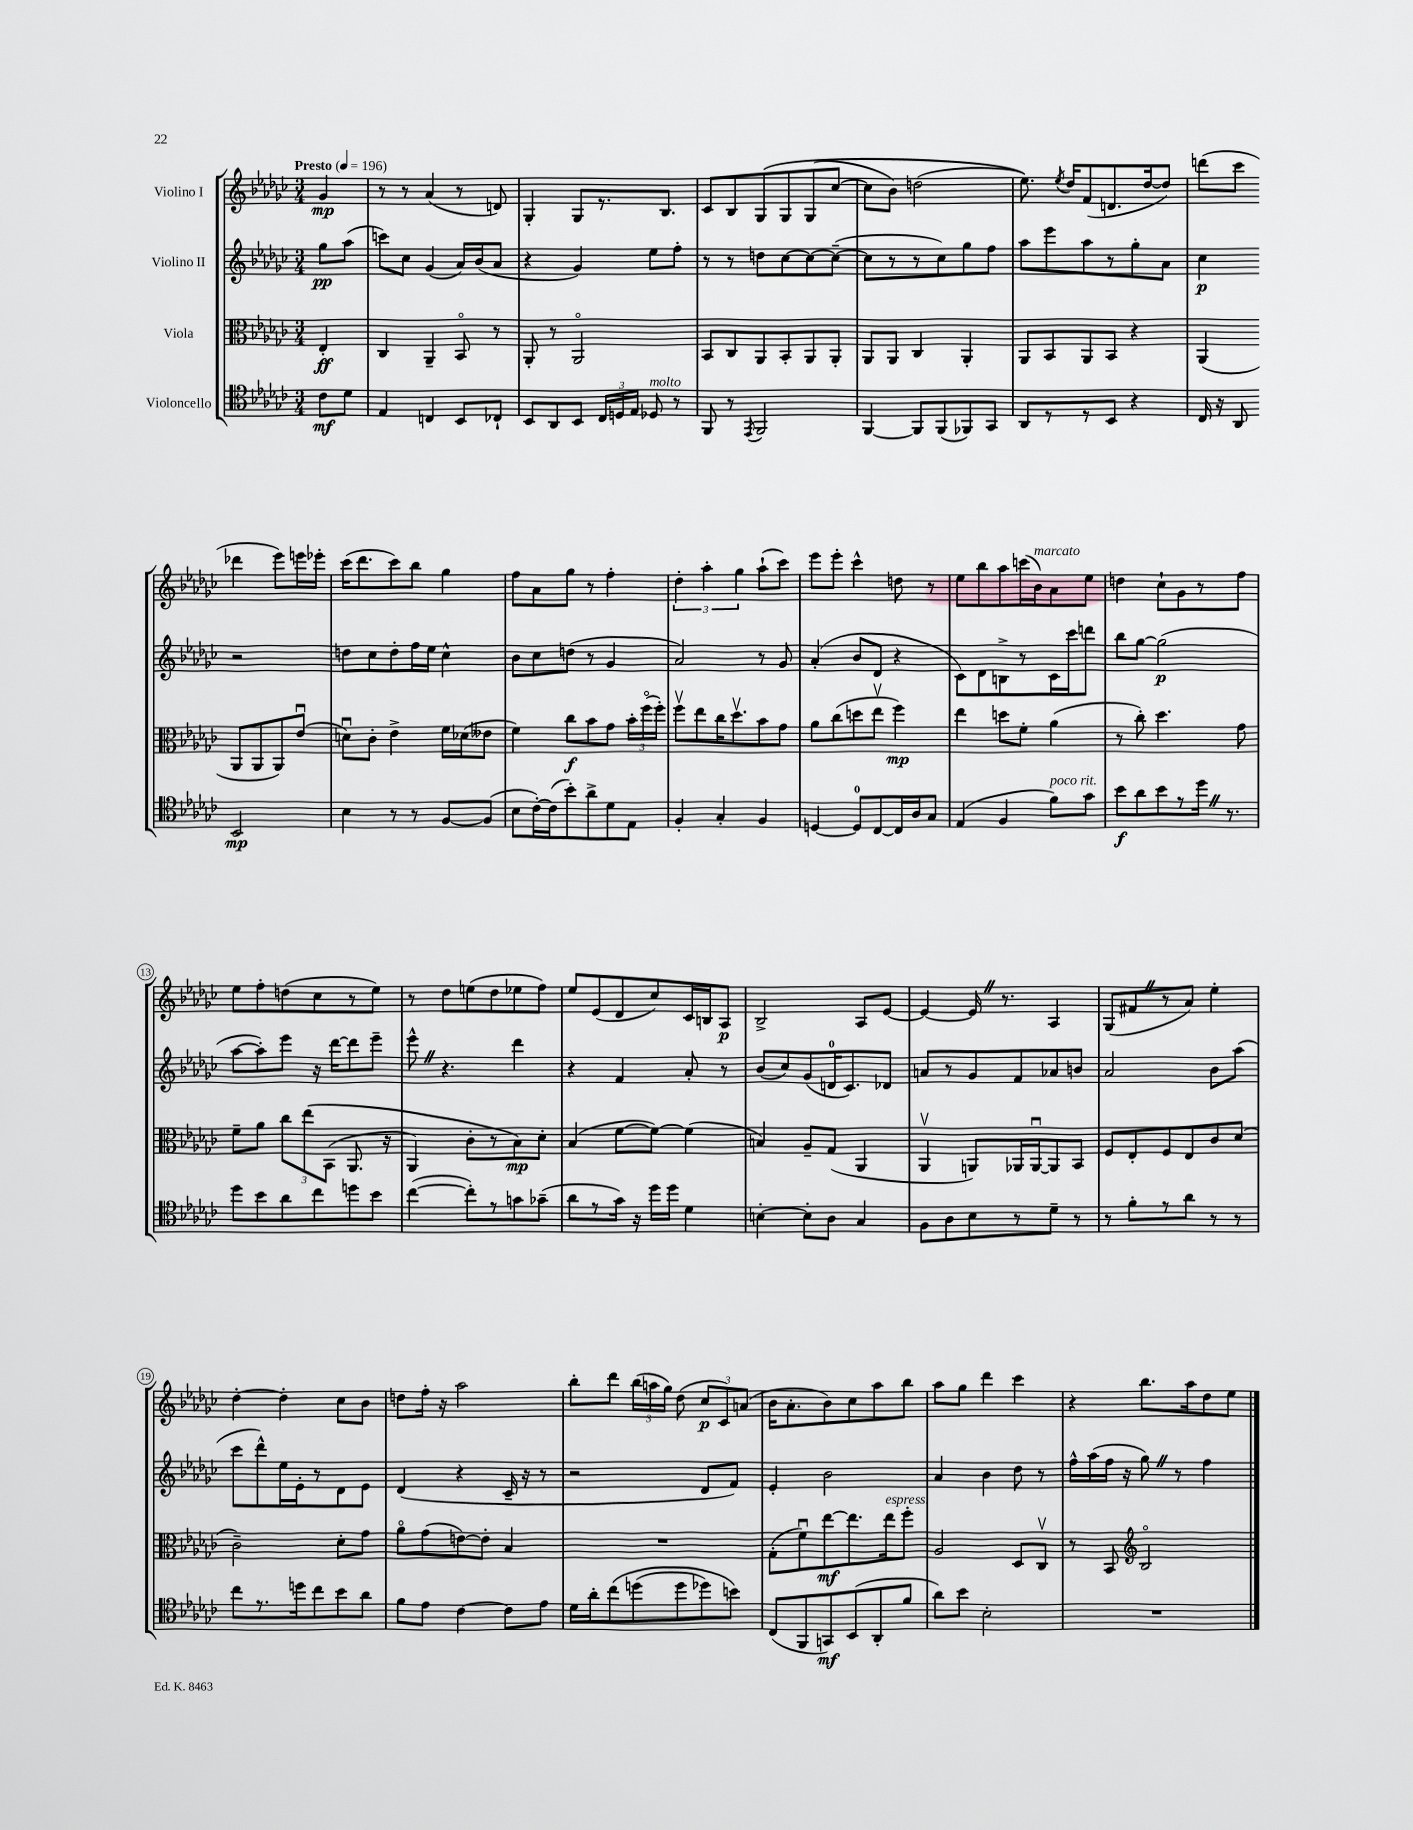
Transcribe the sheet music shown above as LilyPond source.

<<
\new StaffGroup <<
\new Staff = "s0" \with { instrumentName = "Violino I" } {
    \clef treble \key ges \major \numericTimeSignature \time 3/4 \partial 4 \tempo "Presto" 4 = 196
    \autoBeamOff ges'4\mp |
    r8 r8 aes'4( r8 d'8) |
    ges4-. ges8[ r8. bes8.] |
    ces'8[ bes8 ges8\( ges8 ges8( ces''8]~ |
    ces''8[ bes'8]) d''2( |
    ees''8.)\) \acciaccatura { ees''8 } des''16[ f'8( d'8. des''16~ des''8]) |
    d'''8[( ces'''8] des'''4 ees'''8[) e'''16 ees'''16]-. |
    ces'''16[( des'''8. ces'''8) bes''8] ges''4 |
    f''8[ aes'8 ges''8] r8 f''4-. |
    \tuplet 3/2 { des''4-. aes''4-. ges''4 } aes''8[-!( ces'''8]) |
    ees'''8[ ees'''8]-. ces'''4-^ d''8 r8 |
    ees''8[ bes''8 aes''8 c'''16( bes'16^\markup { \italic "marcato" }) aes'8 ees''8] |
    d''4 ces''8[-! ges'8 r8 f''8] |
    ees''8[ f''8-. d''8( ces''8 r8 ees''8]) |
    r8 des''8[ e''8( des''8 ees''8 f''8]) |
    ees''8[ ees'8( des'8 ces''8) ces'16 b16 aes8]\p |
    bes2-> aes8[ ees'8]~ |
    ees'4~ ees'16 \once \override BreathingSign.text = \markup { \musicglyph "scripts.caesura.straight" } \breathe r8. aes4 |
    ges8[( fis'8 \once \override BreathingSign.text = \markup { \musicglyph "scripts.caesura.straight" } \breathe r8 aes'8]) ees''4-. |
    des''4~-. des''4-. ces''8[ bes'8] |
    d''8[ f''16]-. r16 aes''2 |
    bes''8[-. des'''8] \tuplet 3/2 { bes''16[( a''16 ges''16]) } des''8( \tuplet 3/2 { ces''8[\p ces'8) a'8]( } |
    bes'16[ aes'8.-. bes'8) ces''8 aes''8 bes''8] |
    aes''8[ ges''8] des'''4 ces'''4 |
    r4 bes''8.[ aes''16 des''8 ees''8] \bar "|." |
}
\new Staff = "s1" \with { instrumentName = "Violino II" } {
    \clef treble \key ges \major \numericTimeSignature \time 3/4 \partial 4
    \autoBeamOff ges''8[\pp aes''8]( |
    c'''8[) ces''8] ges'4( aes'16[) bes'16( aes'8] |
    r4 ges'4) ees''8[ f''8]-. |
    r8 r8 d''8[ ces''8~ ces''8~ ces''8]~--( |
    ces''8[ r8 r8 ces''8) ges''8 f''8] |
    aes''8[ ees'''8 aes''8 r8 ges''8-. aes'8] |
    ces''4\p r2 |
    d''8[ ces''8 d''8-. f''16 ees''16] ces''4-^ |
    bes'8[ ces''8 d''8]( r8 ges'4 |
    aes'2) r8 ges'8 |
    aes'4-.( bes'8[ des'8] r4 |
    ces'8[) des'8 b8-> r8 ces'16 ces'''16 d'''8] |
    bes''8[ ges''8]~ ges''2\p( |
    aes''8[~ aes''8-.) ees'''8] r16 des'''16[~ des'''8 ees'''8]-- |
    ees'''8-^ \once \override BreathingSign.text = \markup { \musicglyph "scripts.caesura.straight" } \breathe r4. des'''4 |
    r4 f'4 aes'8-. r8 |
    bes'8[( ces''8) ges'8( d'16-0 ces'8.) des'8] |
    a'8[ r8 ges'8 f'8 aes'8 b'8] |
    aes'2 bes'8[ aes''8]( |
    ces'''8[ des'''8-^) ees''16 ees'16-. r8 des'8 ees'8] |
    des'4( r4 ces'16-- r16 r8 |
    r2 des'8[ f'8]) |
    ees'4-. bes'2 |
    aes'4 bes'4 des''8 r8 |
    f''16[-^ aes''16( f''16] r16 ges''8) \once \override BreathingSign.text = \markup { \musicglyph "scripts.caesura.straight" } \breathe r8 f''4 \bar "|." |
}
\new Staff = "s2" \with { instrumentName = "Viola" } {
    \clef alto \key ges \major \numericTimeSignature \time 3/4 \partial 4
    \autoBeamOff ees4-.\ff |
    ces4 aes,4-- bes,8\flageolet r8 |
    aes,8-. r8 aes,2\flageolet |
    bes,8[ ces8 aes,8 bes,8-. aes,8 aes,8]-. |
    aes,8[ aes,8] ces4 aes,4-. |
    aes,8[ bes,8 aes,8 bes,8] r4 |
    aes,4( aes,8[ aes,8 aes,8) ees'8]\downbow( |
    d'8[\downbow) ces'8]-. ees'4-> f'16[ des'16( eeses'8] |
    f'4) ces''8[\f bes'8 ges'8] \tuplet 3/2 { bes'16[-. f''16\flageolet( f''16]-.) } |
    f''8[\upbow ees''8 ces''16 des''8.\upbow bes'8 ges'8] |
    aes'8[ ces''8( d''8 ees''8]\upbow f''4\mp) |
    ees''4 d''8[ f'8]-. aes'4( |
    r8 ces''8-.) des''4. ges'8 |
    f'8[-- aes'8] \tuplet 3/2 { ces''8[ ees''8\( bes,8]( } aes,8. r16 |
    aes,4) ces'8[-. r8 bes8\mp\) des'8]-. |
    bes4( f'8[~ f'8]~) f'4( |
    b4) aes8[-- ges8]( aes,4 |
    aes,4\upbow a,8[) aes,16 aes,16~\downbow aes,8 bes,8] |
    f8[ ees8-. f8 ees8 ces'8 des'8]( |
    ces'2--) des'8[-. ges'8] |
    aes'8[\flageolet ges'8( e'8~) e'8]-. bes4 |
    R2. |
    ges8[-.( f'8\downbow) ees''8~\mf ees''8. ees''16^\markup { \italic "espress." } f''8]-. |
    aes2 des8[ ces8]\upbow |
    r8 bes,8 \clef treble bes2\flageolet \bar "|." |
}
\new Staff = "s3" \with { instrumentName = "Violoncello" } {
    \clef tenor \key ges \major \numericTimeSignature \time 3/4 \partial 4
    \autoBeamOff ces'8[\mf des'8] |
    ees4 c4 bes,8[ ces8]-! |
    bes,8[ aes,8 bes,8] \tuplet 3/2 { ces16[ d16 ees16] } des8^\markup { \italic "molto" } r8 |
    f,8 r8 \acciaccatura { ees,8 } f,2 |
    f,4~ f,8[ f,8( fes,8) ges,8] |
    aes,8[ r8 r8 bes,8] r4 |
    ces16 r16 aes,8 bes,2\mp |
    bes4 r8 r8 f8[~ f8]( |
    bes8[ ces'16~-.) ces'16( bes'8-.) aes'8-> des'8 ees8] |
    f4-. ges4-. f4 |
    d4~ d8[-0 ces8~ ces16 aes16 ges8] |
    ees4( f4 f'8[^\markup { \italic "poco rit." }) ges'8] |
    bes'8[\f aes'8 bes'8 r8 des''16] \once \override BreathingSign.text = \markup { \musicglyph "scripts.caesura.straight" } \breathe r8. |
    des''8[ bes'8 aes'8 ces''8 d''8 bes'8] |
    ces''4~( ces''8[-.) r8 g'8 ges'8]--( |
    aes'8[ r8 ges'16]) r16 des''16[ des''16] des'4 |
    b4~-. b8[-. aes8] ges4 |
    f8[ aes8 bes8 r8 des'8]-- r8 |
    r8 f'8[-. r8 aes'8] r8 r8 |
    ces''8[ r8. d''16 ces''8 bes'8 aes'8] |
    f'8[ ees'8] ces'4~ ces'8[ ees'8] |
    des'16[ aes'16-. ces''8\( d''8( d''8 des''8) b'8]\) |
    ces8[( f,8 g,8\mf) bes,8( aes,8-. f'8] |
    aes'8[) bes'8] bes2-. |
    R2. \bar "|." |
}
>>
>>
\layout { \context { \Score \override BarNumber.stencil = #(make-stencil-circler 0.1 0.3 ly:text-interface::print) } }
